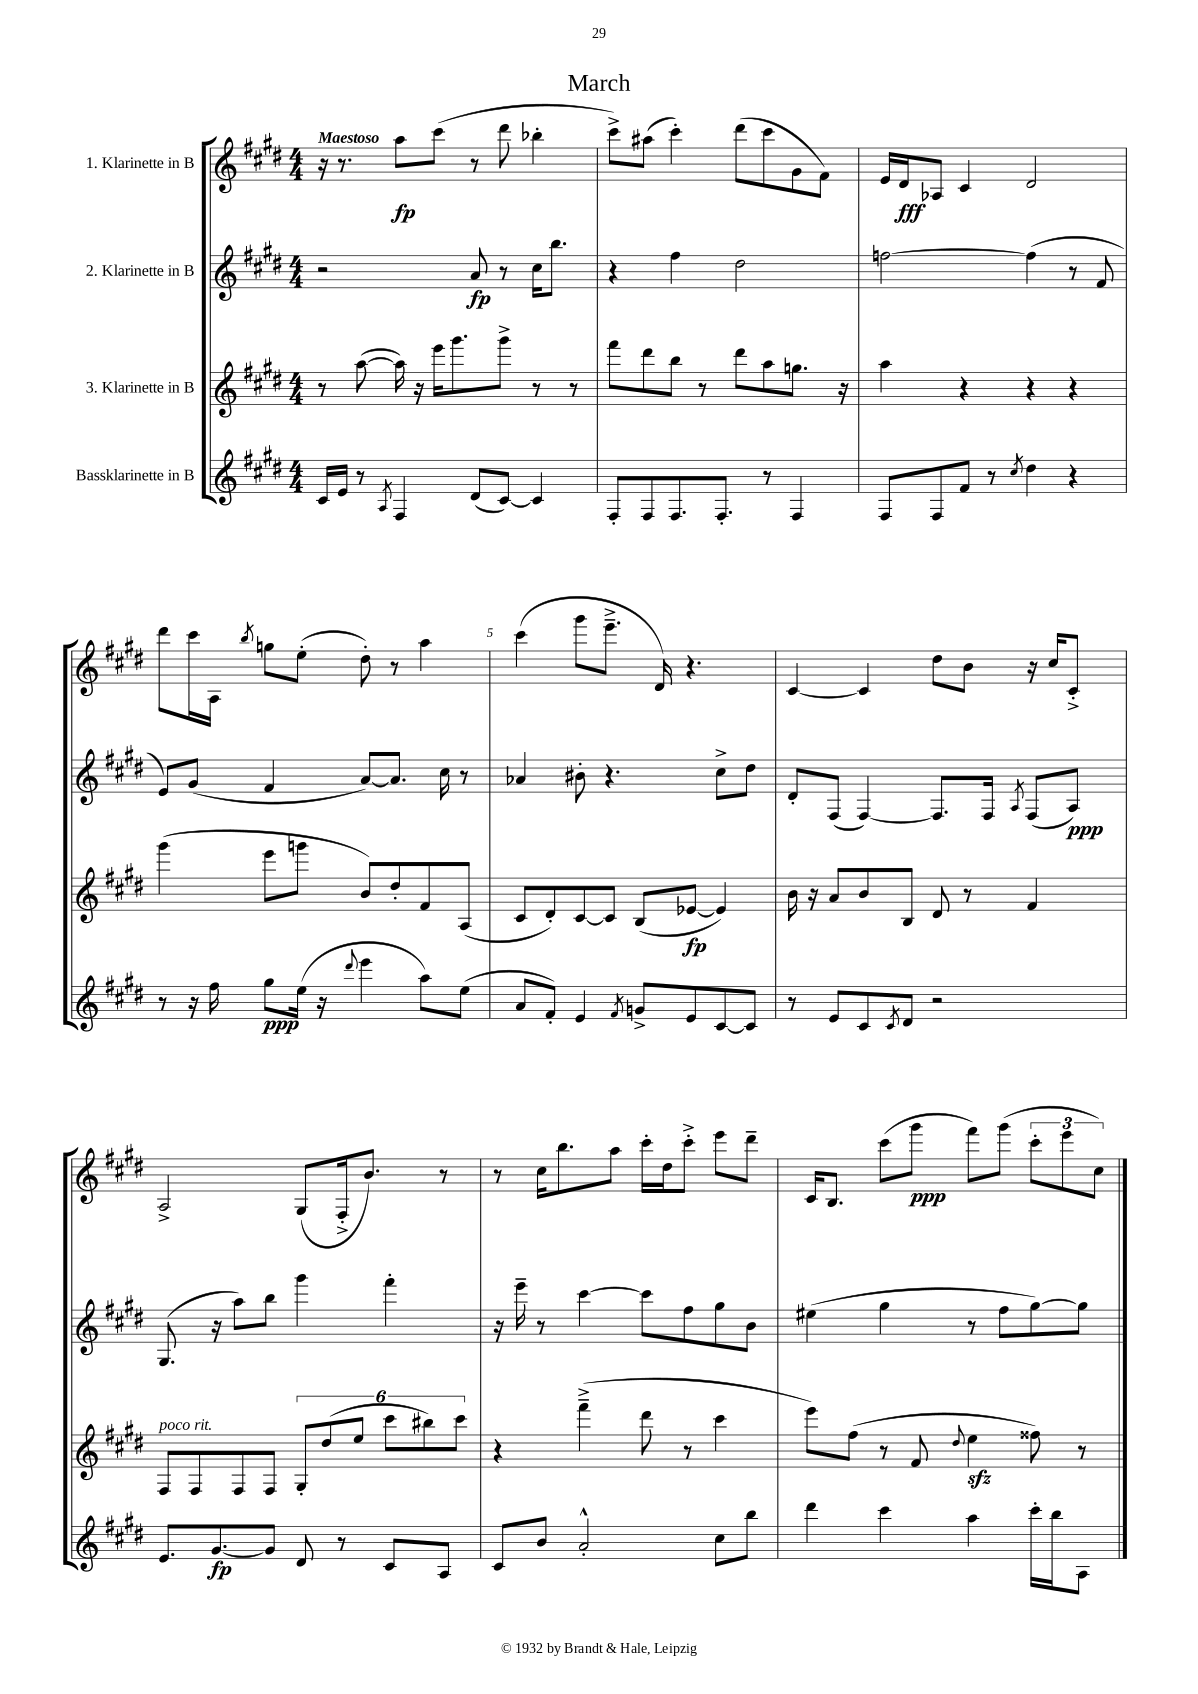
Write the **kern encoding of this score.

**kern	**kern	**kern	**kern
*staff4	*staff3	*staff2	*staff1
*clefG2	*clefG2	*clefG2	*clefG2
*k[f#c#g#d#]	*k[f#c#g#d#]	*k[f#c#g#d#]	*k[f#c#g#d#]
*M4/4	*M4/4	*M4/4	*M4/4
16c#	8r	2r	16r
16e	.	.	8.r
8r	([8aa	.	.
8qA	.	.	.
4F#	16aa])	.	8aa
.	16r	.	.
.	16eee	.	(8ccc#
.	8.ggg#	.	.
(8d#	.	8a	8r
[8c#)	8ggg#^	8r	8ddd#
4c#]	8r	16cc#	4bb-'
.	.	8.bb	.
.	8r	.	.
=	=	=	=
8F#'	8fff#	4r	8ccc#^)
8F#	8ddd#	.	(8aa#
8.F#	8bb	4ff#	4ccc#')
.	8r	.	.
8.F#'	.	.	.
.	8ddd#	2dd#	(8ddd#
8r	8aa	.	8ccc#
4F#	8.gg	.	8g#
.	.	.	8f#)
.	16r	.	.
=	=	=	=
8F#	4aa	[2ff	16e
.	.	.	16d#
8F#	.	.	8A-
8f#	4r	.	4c#
8r	.	.	.
8qcc#	.	.	.
4dd#	4r	(4ff]	2d#
4r	4r	8r	.
.	.	8f#	.
=	=	=	=
8r	(4ggg#	8e)	8ddd#
16r	.	(8g#	16ccc#
16ff#	.	.	16A
.	.	.	8qbb
8gg#	8eee	4f#	8gg
(16ee	8ggg	.	(8ee'
16r	.	.	.
8qqddd#	.	.	.
4eee	8b)	[8a)	8dd#')
.	8dd#'	8.a]	8r
8aa)	8f#	.	4aa
.	.	16cc#	.
(8ee	(8A	8r	.
=	=	=	=
8a	8c#	4a-	(4ccc#
8f#')	8d#')	.	.
4e	[8c#	8b#'	8ggg#
.	8c#]	4.r	8.eee~^
8qf#	.	.	.
8g^	(8B	.	.
.	.	.	16d#)
8e	[8e-	.	4.r
[8c#	4e-])	8cc#^	.
8c#]	.	8dd#	.
=	=	=	=
8r	16b	8d#'	[4c#
.	16r	.	.
8e	8a	(8F#	.
8c#	8b	[4F#)	4c#]
8qc#	.	.	.
8d#	8B	.	.
2r	8d#	8.F#]	8dd#
.	8r	.	8b
.	.	16F#	.
.	.	8qA	.
.	4f#	(8F#	16r
.	.	.	16cc#
.	.	8A)	8c#'^
=	=	=	=
8.e	8F#	(8.G#	2A^
.	8F#	.	.
[8.g#	.	16r	.
.	8F#	8aa)	.
8g#]	8F#	8bb	.
8d#	12G#'	4ggg#	(8G#
.	(12dd#	.	.
8r	.	.	16F#'^
.	12ee	.	.
.	.	.	8.b)
8c#	12ccc#	4fff#'	.
.	12bb#)	.	.
8A	.	.	8r
.	12ccc#	.	.
=	=	=	=
8c#	4r	16r	8r
.	.	16eee~	.
8b	.	8r	16cc#
.	.	.	8.bb
2a'^^	(4fff#~^	[4ccc#	.
.	.	.	8aa
.	8ddd#	8ccc#]	16ccc#'
.	.	.	16dd#
.	8r	8ff#	8ccc#'^
8cc#	4ccc#	8gg#	8eee
8bb	.	8b	8ddd#~
=	=	=	=
4ddd#	8eee)	(4ee#	16c#
.	.	.	8.B
.	(8ff#	.	.
4ccc#	8r	4gg#	(8ccc#
.	8f#	.	8ggg#
.	8qqdd#	.	.
4aa	4ee	8r	8fff#)
.	.	8ff#	(8ggg#
16ccc#'	8ff##)	[8gg#)	12ccc#'
16bb	.	.	.
.	.	.	12eee
8A	8r	8gg#]	.
.	.	.	12cc#)
==	==	==	==
*-	*-	*-	*-
